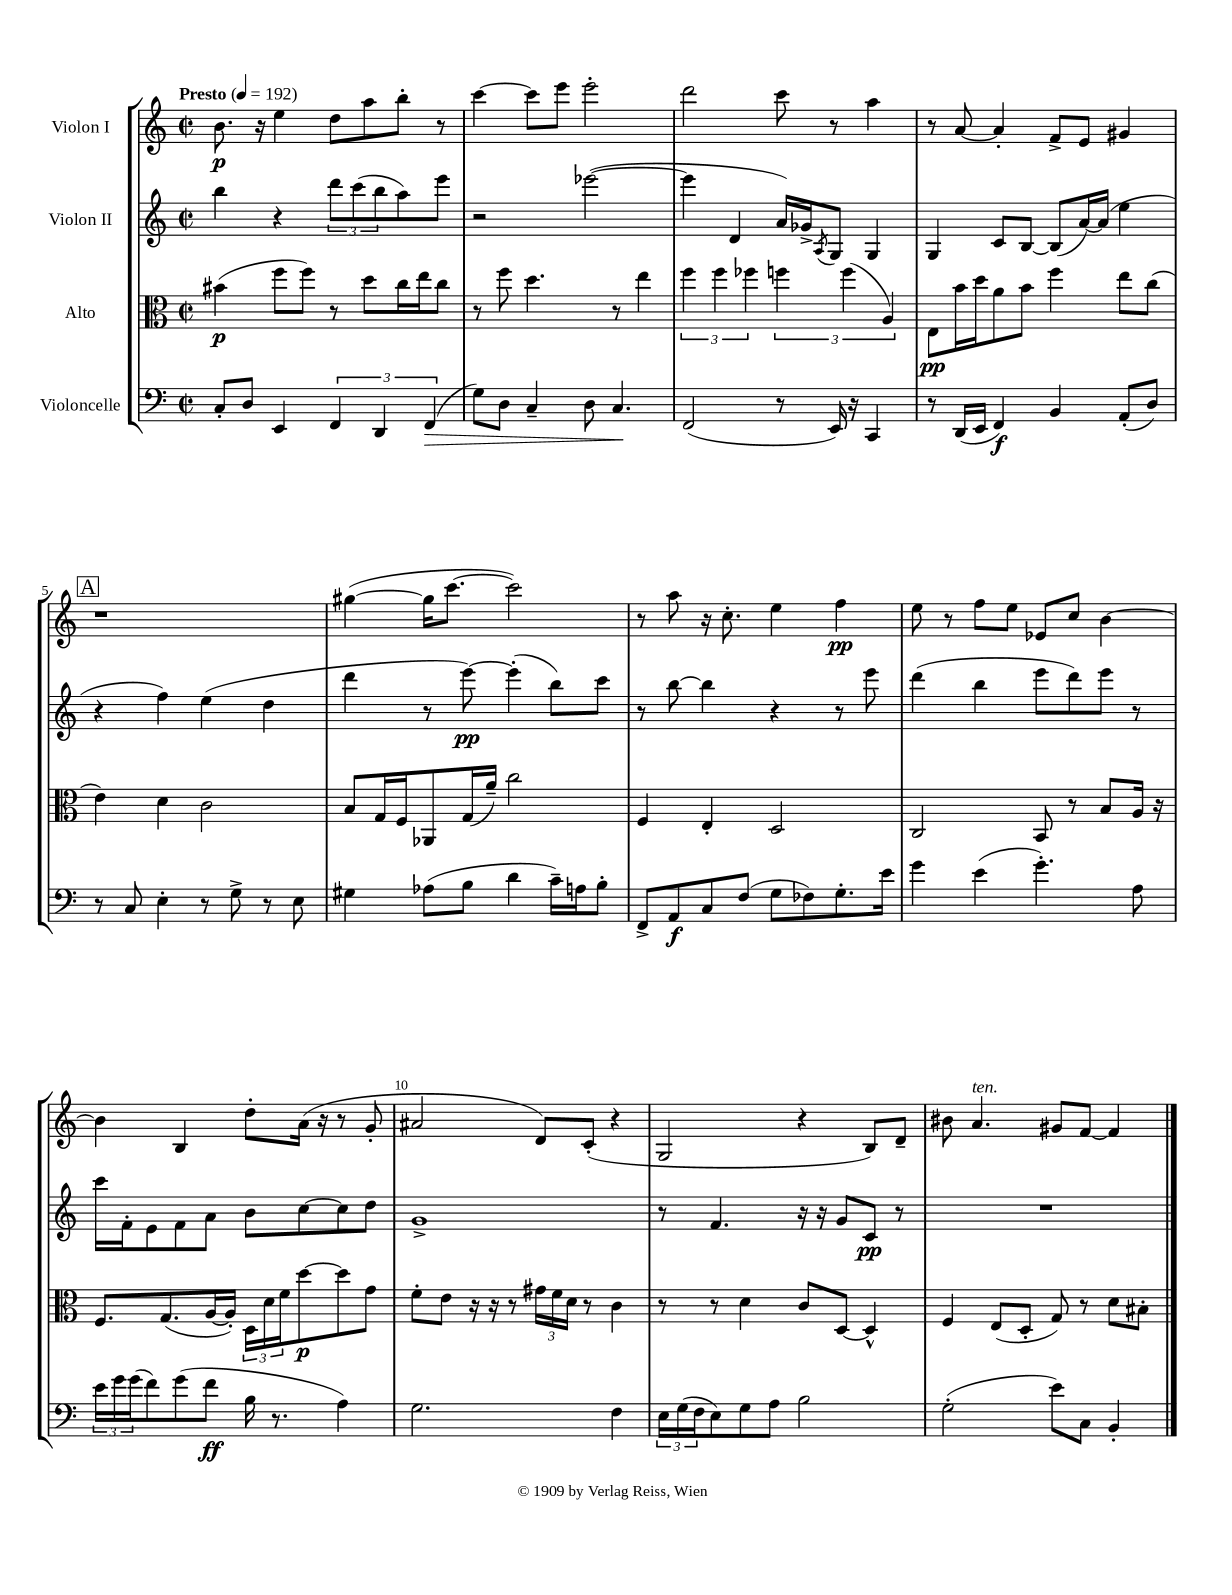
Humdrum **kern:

**kern	**kern	**kern	**kern
*staff4	*staff3	*staff2	*staff1
*clefF4	*clefC3	*clefG2	*clefG2
*k[]	*k[]	*k[]	*k[]
*M2/2	*M2/2	*M2/2	*M2/2
*met(c|)	*met(c|)	*met(c|)	*met(c|)
*MM192	*MM192	*MM192	*MM192
8C'	(4b#	4bb	8.b
8D	.	.	.
.	.	.	16r
4EE	8ff	4r	4ee
.	8ff)	.	.
6FF	8r	12ddd	8dd
.	.	(12ccc	.
.	8dd	.	8aa
6DD	.	12bb	.
.	16cc	8aa)	8bb'
.	16ee	.	.
(6FF	.	.	.
.	8cc	8eee	8r
=	=	=	=
8G)	8r	2r	[4ccc
8D	8ff	.	.
4C~	4.dd	.	8ccc]
.	.	.	8eee
8D	.	([2eee-	2eee'
4.C	8r	.	.
.	4ee	.	.
=	=	=	=
(2FF	6ff	4eee-]	2ddd
.	6ff	.	.
.	.	4d	.
.	6ff-	.	.
8r	6ff	16a)	8ccc
.	.	16g-^	.
.	.	8qA	.
16EE)	.	8G	8r
.	(6ff	.	.
16r	.	.	.
4CC	.	4G	4aa
.	6A)	.	.
=	=	=	=
8r	8E	4G	8r
(16DD	16b	.	[8a
16EE	16dd	.	.
4FF)	8a	8c	4a']
.	8b	[8B	.
4BB	4ff	(8B]	8f^
.	.	[16a)	8e
.	.	(16a]	.
(8AA'	8ee	4ee	4g#
8D)	(8cc	.	.
=	=	=	=
8r	4e)	4r	1r
8C	.	.	.
4E'	4d	4ff)	.
8r	2c	(4ee	.
8G^	.	.	.
8r	.	4dd	.
8E	.	.	.
=	=	=	=
4G#	8B	4ddd	([4gg#
.	16G	.	.
.	16F	.	.
(8A-	8AA-	8r	16gg#]
.	.	.	[8.ccc
8B	(16G	[8eee)	.
.	16a~)	.	.
4d	2cc	(4eee']	2ccc])
16c~)	.	8bb)	.
16A	.	.	.
8B'	.	8ccc	.
=	=	=	=
8FF^	4F	8r	8r
8AA	.	[8bb	8aa
8C	4E'	4bb]	16r
.	.	.	8.cc'
(8F	.	.	.
8G	2D	4r	4ee
8F-)	.	.	.
8.G'	.	8r	4ff
.	.	8eee	.
16e	.	.	.
=	=	=	=
4g	2C	(4ddd	8ee
.	.	.	8r
(4e	.	4bb	8ff
.	.	.	8ee
4.g')	8BB	8eee	8e-
.	8r	8ddd)	8cc
.	8B	8eee	[4b
8A	16A	8r	.
.	16r	.	.
=	=	=	=
24e	8.F	16ccc	4b]
24g	.	.	.
.	.	16f'	.
(24g	.	.	.
8f)	.	8e	.
.	(8.G	.	.
(8g	.	8f	4B
8f	[16A	8a	.
.	16A'])	.	.
16B	24D	8b	8dd'
.	24d	.	.
8.r	.	.	.
.	24f	.	.
.	[8dd	[8cc	(16a
.	.	.	16r
4A)	8dd]	8cc]	8r
.	8g	8dd	8g'
=	=	=	=
2.G	8f'	1g^	2a#
.	8e	.	.
.	16r	.	.
.	16r	.	.
.	8r	.	.
.	24g#	.	8d)
.	24f	.	.
.	24d	.	.
.	8r	.	(8c'
4F	4c	.	4r
=	=	=	=
24E	8r	8r	2G
(24G	.	.	.
24F	.	.	.
8E)	8r	4.f	.
8G	4d	.	.
8A	.	.	.
2B	8c	16r	4r
.	.	16r	.
.	[8D	8g	.
.	4D^^]	8c	8B)
.	.	8r	8d~
=	=	=	=
(2G'	4F	1r	8b#
.	.	.	4.a
.	(8E	.	.
.	8D'	.	.
8e)	8G)	.	8g#
8C	8r	.	[8f
4BB'	8d	.	4f]
.	8B#'	.	.
==	==	==	==
*-	*-	*-	*-
